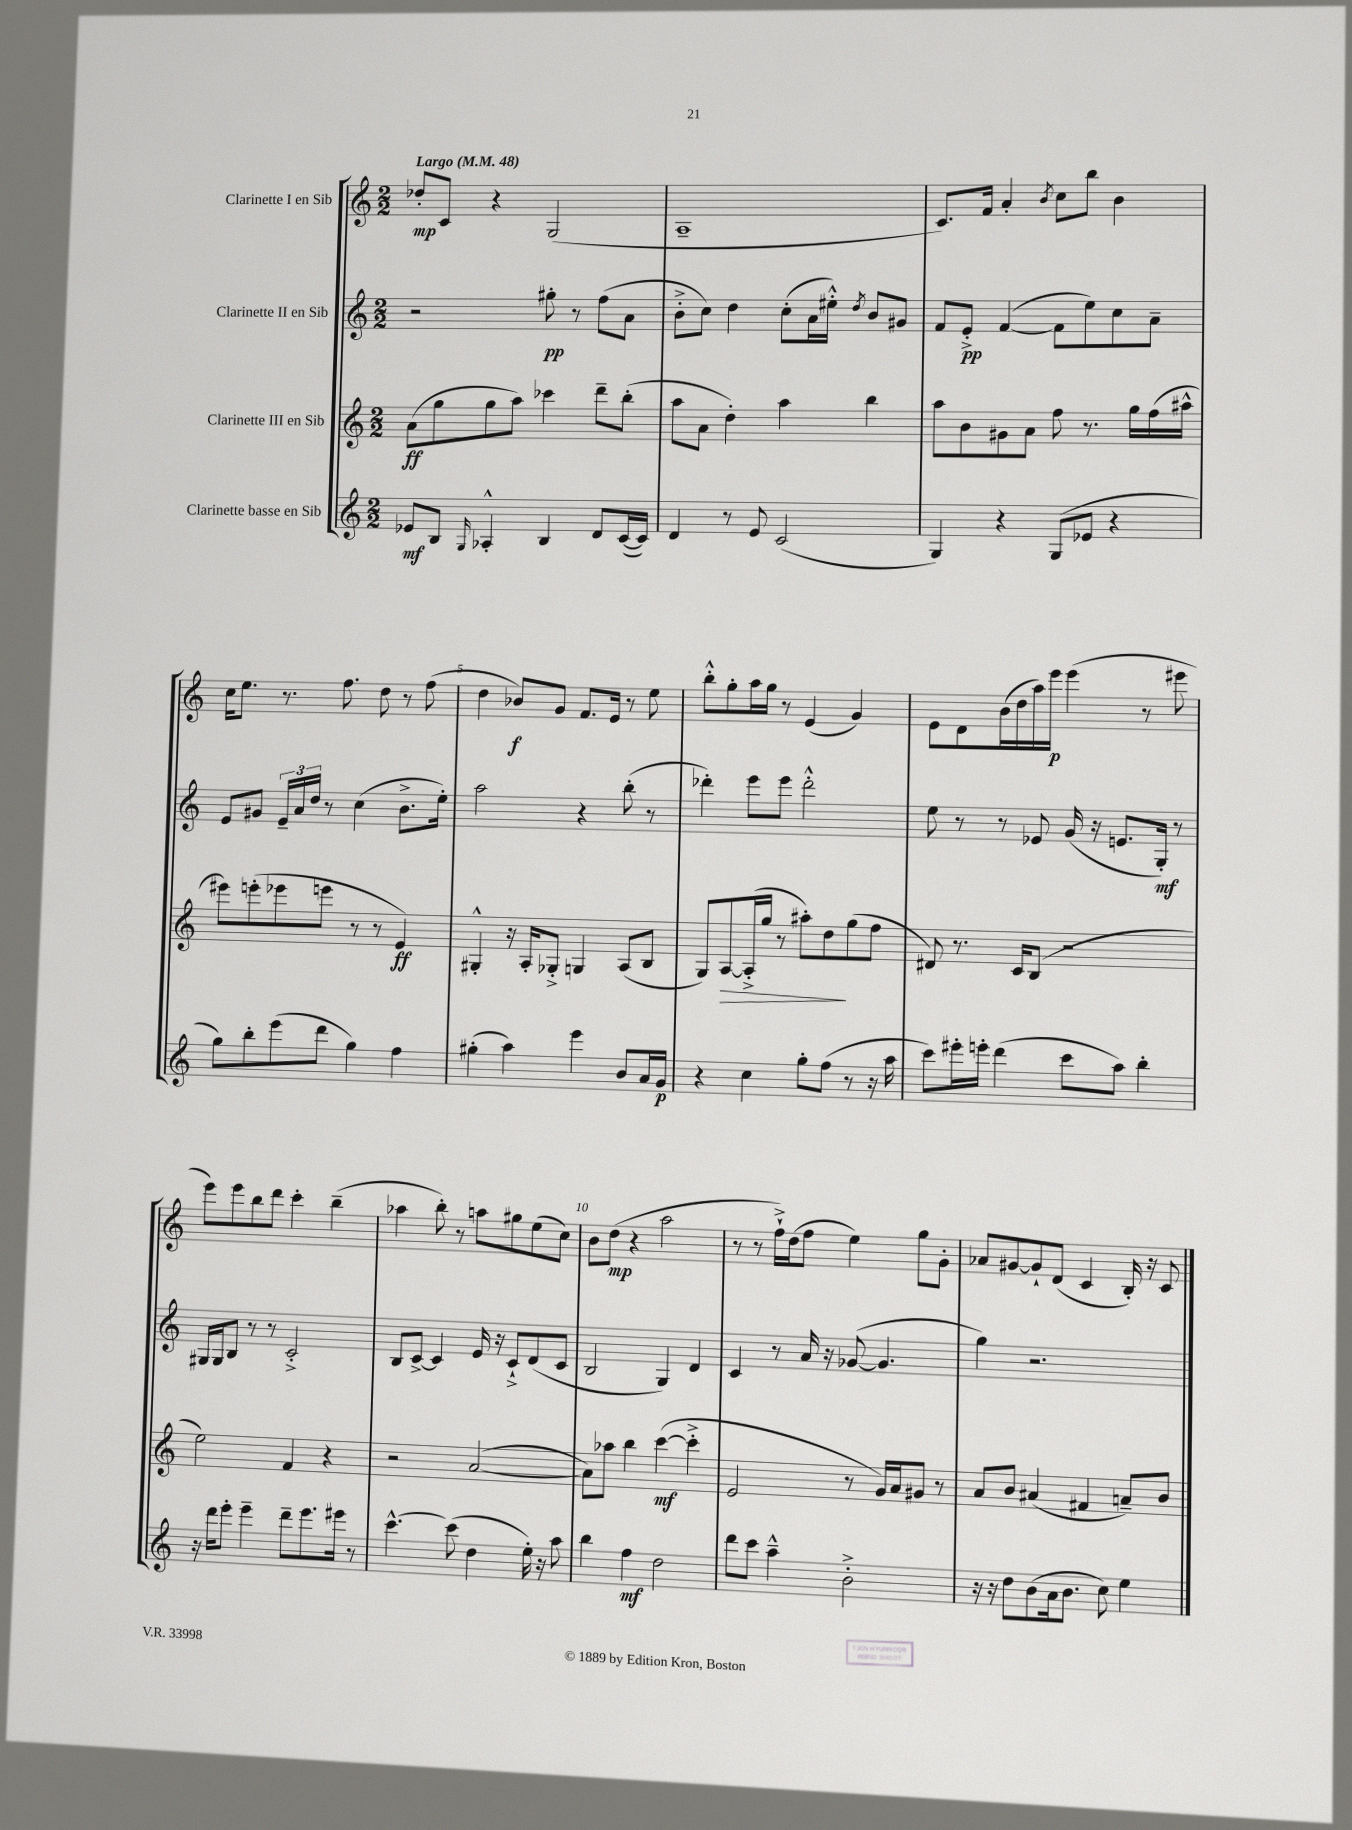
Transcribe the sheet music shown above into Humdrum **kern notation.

**kern	**dynam	**kern	**dynam	**kern	**dynam	**kern	**dynam
*part4	*part4	*part3	*part3	*part2	*part2	*part1	*part1
*staff4	*staff4	*staff3	*staff3	*staff2	*staff2	*staff1	*staff1
*I"Clarinette basse en Sib	*	*I"Clarinette III en Sib	*	*I"Clarinette II en Sib	*	*I"Clarinette I en Sib	*
*clefG2	*	*clefG2	*	*clefG2	*	*clefG2	*
*k[]	*	*k[]	*	*k[]	*	*k[]	*
*M2/2	*	*M2/2	*	*M2/2	*	*M2/2	*
*MM48	*	*MM48	*	*MM48	*	*MM48	*
=1	=1	=1	=1	=1	=1	=1	=1
!	!	!	!	!	!	!LO:TX:a:B:t=Largo	!
8e-X/L	mf	(8a\L	ff	2r	.	8dd-X'/L	mp
8B/J	.	8gg\	.	.	.	8c/J	.
16qqG/	.	.	.	.	.	.	.
4A-X'^^/	.	8gg\	.	.	.	4r	.
.	.	8aa\J)	.	.	.	.	.
4B/	.	4ccc-X\	.	8gg#X'\	pp	(2G/	.
.	.	.	.	8r	.	.	.
8d/L	.	8ddd~\L	.	(8ff\L	.	.	.
([16c/L	.	(8bb'\J	.	8a\J	.	.	.
16c/JJ])	.	.	.	.	.	.	.
=2	=2	=2	=2	=2	=2	=2	=2
4d/	.	8aa\L	.	8b'^\L	.	1A~	.
.	.	8a\J	.	8cc\J)	.	.	.
8r	.	4dd'\)	.	4dd\	.	.	.
8e/	.	.	.	.	.	.	.
(2c/	.	4aa\	.	(8cc'\L	.	.	.
.	.	.	.	16a\L	.	.	.
.	.	.	.	16ee#X'^^\JJ)	.	.	.
.	.	.	.	8qdd/	.	.	.
.	.	4bb\	.	8b/L	.	.	.
.	.	.	.	8g#X/J	.	.	.
=3	=3	=3	=3	=3	=3	=3	=3
4G/)	.	8aa\L	.	8f/L	.	8.c/L)	.
.	.	8b\	.	8e'^/J	pp	.	.
.	.	.	.	.	.	16f/Jk	.
4r	.	8g#X\	.	([4f/	.	4a'/	.
.	.	8a\J	.	.	.	.	.
.	.	.	.	.	.	8qb/	.
(8G/L	.	8ff\	.	8f\L]	.	8cc\L	.
8e-X/J	.	8.r	.	8ee\)	.	8bb\J	.
4r	.	.	.	8cc\	.	4b\	.
.	.	16gg\LL	.	.	.	.	.
.	.	(16ff\	.	8a~\J	.	.	.
.	.	16aa#X^^\JJ	.	.	.	.	.
!!LO:LB:g=z
=4	=4	=4	=4	=4	=4	=4	=4
8gg\L)	.	8eee#X\L)	.	8e/L	.	16cc\KL	.
.	.	.	.	.	.	8.ee\J	.
8bb'\	.	(8eeen'\	.	8g#X/J	.	.	.
(8eee\	.	8eee-X\	.	24e~/LL	.	8.r	.
.	.	.	.	24a/	.	.	.
.	.	.	.	24dd/JJ	.	.	.
8ddd\J	.	8eeen\J	.	8r	.	.	.
.	.	.	.	.	.	8.ff\	.
4gg\)	.	8r	.	(4cc\	.	.	.
.	.	8r	.	.	.	8dd\	.
4ff\	.	4e/)	ff	8.b^\L	.	8r	.
.	.	.	.	.	.	(8ff\	.
.	.	.	.	16ee'\Jk)	.	.	.
=5	=5	=5	=5	=5	=5	=5	=5
(4gg#X'\	.	4G#X'^^/	.	2aa\	.	4dd\	.
4aa\)	.	16r	.	.	.	8b-X/L)	f
.	.	16A'/KL	.	.	.	.	.
.	.	8G-X'^/J	.	.	.	8g/J	.
4eee\	.	4Gn/	.	4r	.	8.f/L	.
.	.	.	.	.	.	16e/Jk	.
8b/L	.	(8A/L	.	(8bb'\	.	8r	.
16a/L	.	8B/J	.	8r	.	8ee\	.
16g/JJ	p	.	.	.	.	.	.
=6	=6	=6	=6	=6	=6	=6	=6
4r	.	8G/L)	.	4ddd-X'\)	.	8bb'^^\L	.
!	!	!	!LO:HP:b	!	!	!	!
.	.	[8A/	>	.	.	8gg'\	.
4cc\	.	(16A'^/L]	.	8eee\L	.	16aa\L	.
.	.	16gg/JJ	.	.	.	16gg\JJ	.
.	.	8r	.	8eee\J	.	8r	.
8gg'\L	.	8aa#X'\L)	.	2ddd-'^^\	.	(4e/	.
(8ff\J	.	8dd\	.	.	.	.	.
8r	.	(8gg\	]	.	.	4g/)	.
16r	.	8ff\J	.	.	.	.	.
16aa\	.	.	.	.	.	.	.
=7	=7	=7	=7	=7	=7	=7	=7
8ccc\L)	.	8d#X/)	.	8ee\	.	8e\L	.
16eee#X'\L	.	8.r	.	8r	.	8d\	.
16eeen'\JJ	.	.	.	.	.	.	.
(4ddd\	.	.	.	8r	.	(16b\L	.
.	.	16c/KL	.	.	.	16dd\	.
.	.	(8B/J	.	8e-X/	.	16aa\)	.
.	.	.	.	.	.	16eee\JJ	p
8ccc\L	.	2r	.	(16g/	.	(4eee\	.
.	.	.	.	16r	.	.	.
8aa\J)	.	.	.	8.en/L	.	.	.
4bb'\	.	.	.	.	.	8r	.
.	.	.	.	16G'/Jk)	mf	.	.
.	.	.	.	8r	.	8eee#X\	.
!!LO:LB:g=z
=8	=8	=8	=8	=8	=8	=8	=8
16r	.	2ee\)	.	16G#X/LL	.	8eee\L)	.
16ddd\KL	.	.	.	16G#/J	.	.	.
8eee'\J	.	.	.	8B/J	.	8eee\	.
4eee~\	.	.	.	8r	.	8bb\	.
.	.	.	.	8r	.	8ddd\J	.
8ddd~\L	.	4f/	.	2c'^/	.	4ccc'\	.
8.eee\	.	.	.	.	.	.	.
.	.	4r	.	.	.	(4bb~\	.
16eee#X\Jk	.	.	.	.	.	.	.
8r	.	.	.	.	.	.	.
=9	=9	=9	=9	=9	=9	=9	=9
[4.ccc^^\	.	2r	.	8B/L	.	4aa-X\	.
.	.	.	.	[8c^/J	.	.	.
.	.	.	.	4c/]	.	8bb'\)	.
(8ccc\]	.	.	.	.	.	8r	.
4dd\	.	([2a/	.	16e/	.	8aan\L	.
.	.	.	.	16r	.	.	.
.	.	.	.	8c`^/L	.	8gg#X\	.
16ee'\)	.	.	.	(8d/	.	(8ee\	.
16r	.	.	.	.	.	.	.
8aa\	.	.	.	8c/J	.	8cc\J)	.
=10	=10	=10	=10	=10	=10	=10	=10
4bb\	.	8a\L])	.	2B/	.	8b\L	.
.	.	8aa-X\J	.	.	.	(8dd\J	mp
4ff\	mf	4bb\	.	.	.	4r	.
2dd\	.	([4ccc\	mf	4G/)	.	2aa\	.
.	.	4ccc'^\]	.	4d/	.	.	.
=11	=11	=11	=11	=11	=11	=11	=11
8ddd\L	.	2e/	.	4c/	.	8r	.
8ccc\J	.	.	.	.	.	8r	.
4aa~^^\	.	.	.	8r	.	16ff`^\LL)	.
.	.	.	.	.	.	(16dd\J	.
.	.	.	.	16a/	.	8ff\J	.
.	.	.	.	16r	.	.	.
2b'^\	.	8r	.	([8g-X/	.	4ee\)	.
.	.	16g/LL)	.	4.g-/]	.	.	.
.	.	16a/J	.	.	.	.	.
.	.	8g#X/J	.	.	.	8gg\L	.
.	.	8r	.	.	.	8g'\J	.
=12	=12	=12	=12	=12	=12	=12	=12
16r	.	8a/L	.	4gg\)	.	8a-X/L	.
16r	.	.	.	.	.	.	.
8dd\L	.	8b/J	.	.	.	[8g#X/	.
(8b\	.	(4a#X/	.	2.r	.	8g#`/]	.
16a\k	.	.	.	.	.	(8d/J	.
8.b\J	.	.	.	.	.	.	.
.	.	4f#X/	.	.	.	4c/	.
8cc\)	.	.	.	.	.	.	.
4ee\	.	8an~/L)	.	.	.	16B'/)	.
.	.	.	.	.	.	16r	.
.	.	8b/J	.	.	.	8c/	.
==	==	==	==	==	==	==	==
*-	*-	*-	*-	*-	*-	*-	*-
